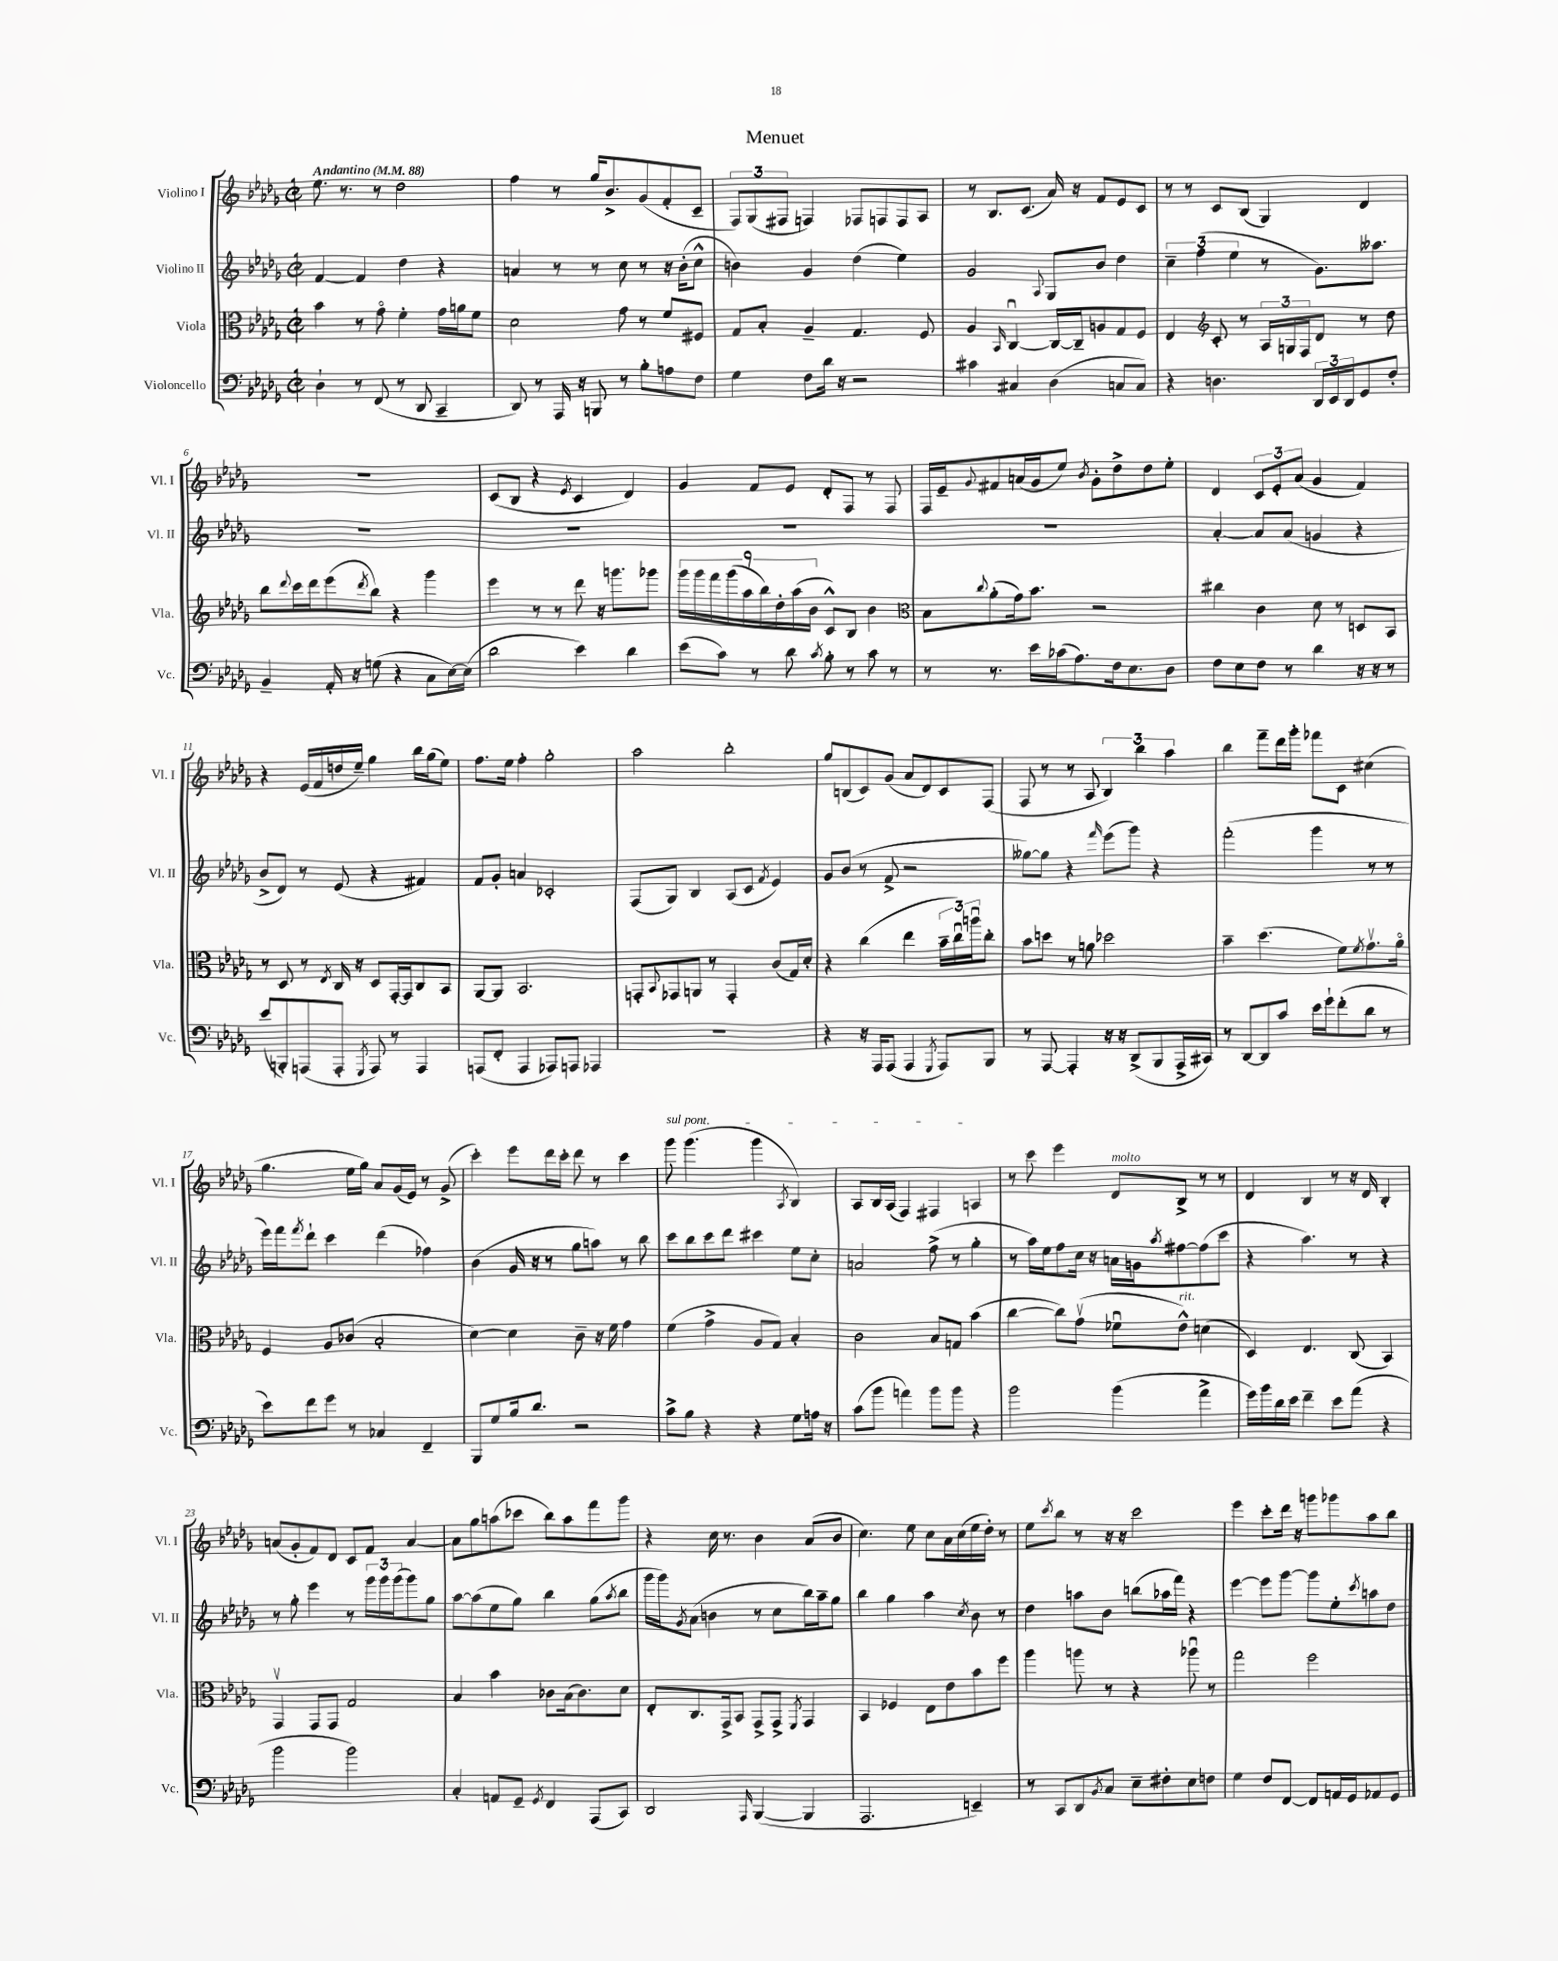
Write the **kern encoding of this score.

**kern	**kern	**kern	**kern
*part4	*part3	*part2	*part1
*staff4	*staff3	*staff2	*staff1
*I"Violoncello	*I"Viola	*I"Violino II	*I"Violino I
*I'Vc.	*I'Vla.	*I'Vl. II	*I'Vl. I
*clefF4	*clefC3	*clefG2	*clefG2
*k[b-e-a-d-g-]	*k[b-e-a-d-g-]	*k[b-e-a-d-g-]	*k[b-e-a-d-g-]
*M2/2	*M2/2	*M2/2	*M2/2
*met(c|)	*met(c|)	*met(c|)	*met(c|)
*MM88	*MM88	*MM88	*MM88
=1	=1	=1	=1
!	!	!	!LO:TX:a:B:t=Andantino
4D-`\	4b-\	[4f/	8.ee-\
.	.	.	8.r
8r	8r	4f/]	.
(8FF/	8g-\	.	8r
8r	4f'\	4dd-\	2dd-\
8DD-/	.	.	.
4CC~/	16g-\LL	4r	.
.	16an\J	.	.
.	8f\J	.	.
=2	=2	=2	=2
8DD-/)	2d-\	4an/	4ff\
8r	.	.	.
16AAA-/	.	8r	8r
16r	.	.	.
8BBBn/	.	8r	16gg-/KL
.	.	.	8.b-^/
8r	8g-\	8cc\	.
8B-'\L	8r	8r	(8g-/
8An\	8f/L	16r	8f'/
.	.	(16b-'\KL	.
8F\J	8F#X/J	8cc^^\J	8c~/J
=3	=3	=3	=3
4G-\	8G-/L	4bn\)	12F/L)
.	.	.	(12G-/
.	8B-'/J	.	.
.	.	.	12F#X/J
8F\L	4A-~/	4g-/	4Fn/)
16d-\Jk	.	.	.
16r	.	.	.
2r	4.G-/	(4dd-\	8F-X/L
.	.	.	8Fn/
.	.	4ee-\)	8F/
.	8F/	.	8A-/J
=4	=4	=4	=4
4c#X\	4A-/	2g-/	8r
.	.	.	8.B-/L
.	16qqBB-/	.	.
4C#X/	[4Cu/	.	.
.	.	.	(8.c/J
.	.	8qqA-/	.
(4D-\	16C/LL_	8G-/L	16a-/)
.	16C~/J]	.	16r
.	8An/	8b-/J	8f/L
8Cn/L	8G-/	4dd-\	8e-/
8C/J)	8F/J	.	8c/J
=5	=5	=5	=5
4r	4E-/	6cc~\	8r
.	.	.	8r
.	.	(6ff\	.
*	*clefG2	*	*
4.Dn\	8c'/	.	8c/L
.	.	6ee-\	.
.	8r	.	(8B-/J
.	24A-/LL	8r	4G-/)
.	24Gn/	.	.
.	24F/J	.	.
24DD-/LL	8d-/J	8.g-\L)	.
24EE-/	.	.	.
24DD-/J	.	.	.
8GG-/	8r	.	4d-/
.	.	8.aa--X\J	.
8F'/J	8dd-\	.	.
!!LO:LB:g=z
=6	=6	=6	=6
4BB-~/	8bb-\L	1r	1r
.	8qqddd-/	.	.
.	16ccc\L	.	.
.	16ddd-\J	.	.
16AA-'/	(8eee-\	.	.
16r	.	.	.
.	8qddd-/	.	.
(8Gn\	8bb-\J)	.	.
4r	4r	.	.
8C\L	4ggg-\	.	.
[16E-\L)	.	.	.
(16E-\JJ]	.	.	.
=7	=7	=7	=7
2d-\	4eee-\	1r	(8c/L
.	.	.	8B-/J
.	8r	.	4r
.	8r	.	.
.	.	.	8qe-/
4e-\)	8ddd-\	.	4c/
.	16r	.	.
.	8.gggn\L	.	.
4d-\	.	.	4d-/)
.	8ggg-X\J	.	.
=8	=8	=8	=8
(8e-\L	18ggg-\LL	1r	4g-/
.	18ggg-\	.	.
.	18fff\	.	.
8c\J)	.	.	.
.	(18ggg-\	.	.
.	18aa-\	.	.
8r	.	.	8f/L
.	18bb-\)	.	.
.	18dd-'\	.	.
8d-\	.	.	8e-/J
.	(18aa-\	.	.
.	18b-\JJ	.	.
8qc/	.	.	.
8B-'\	8c^^/L)	.	8d-'/L
8r	8B-/J	.	8F/J
8c\	4b-\	.	8r
8r	.	.	8F/
=9	=9	=9	=9
*	*clefC3	*	*
8r	8B-\L	1r	16F/LL
.	.	.	16e-~/J
.	8qqcc/	.	8qqg-/
8.r	(8a-'\	.	8f#X/
.	16g-\k)	.	(16an/L
16e-\LL	8.b-\J	.	16g-/J
(16c-X\J	.	.	8ee-/J)
8.A-\)	.	.	.
.	.	.	8qb-/
.	2r	.	8g-'\L
16F\k	.	.	8dd-^\
8.E-\	.	.	.
.	.	.	8dd-\
8D-\J	.	.	8ee-'\J
=10	=10	=10	=10
8F\L	4cc#X\	[4a-'/	4d-/
8E-\	.	.	.
8F\J	4c\	8a-/L]	12c/L
.	.	.	12e-'/
8r	.	(8a-/J	.
.	.	.	(12a-/J
4d-\	8d-\	4gn/	4g-/
.	8r	.	.
16r	8Dn/L	4r	4f/)
16r	.	.	.
8r	8BB-/J	.	.
!!LO:LB:g=z
=11	=11	=11	=11
(8e-/L	8r	8b-^/L	4r
8BBBn'/)	8D-/	8d-/J)	.
(8AAAn/	8r	8r	(16e-/LL
.	.	.	16f/
.	8qE-/	.	.
8AAA'/J	16C/	(8e-/	16ddn/
.	16r	.	16ee-~/JJ)
8qGGG-/	.	.	.
8AAA/)	8D-/L	4r	4gg-\
8r	[16GG-'/L	.	.
.	16GG-/J]	.	.
4AAA/	8C/	4f#X/)	16bb-\LL
.	.	.	(16gg-\J
.	8BB-/J	.	8ee-\J)
=12	=12	=12	=12
(8AAAn/L	[8AA-/L	8f/L	8.ff\L
8FF'/J	8AA-/J]	8g-'/J	.
.	.	.	16ee-\Jk
4AAA/	2.BB-/	4an/	4ff'\
8AAA-X/L)	.	2c-X'/	2gg-'\
8AAAn/J	.	.	.
4AAA-X/	.	.	.
=13	=13	=13	=13
1r	8GGn'/L	(8F/L	2aa-\
.	8qqBB-/	.	.
.	8GG-X/	8G-/J)	.
.	8AAn/J	4B-/	.
.	8r	.	.
.	4GG-'/	(8A-/L	2bb-'\
.	.	8c/J	.
.	.	8qf/	.
.	(8c/L	4e-/)	.
.	16G-/L)	.	.
.	16d-'/JJ	.	.
=14	=14	=14	=14
4r	4r	8g-/L	8gg-/L
.	.	(8b-/J	(8Bn/
16r	(4cc\	8r	8c/)
16AAA-/KL	.	.	.
(8AAA-/J	.	8f^/	(8g-/J
4AAA-/	4ee-\	2r	8a-/L
.	.	.	8d-/)
8qGGG-/	.	.	.
8AAA-/L)	24b-~\LL	.	8c/
.	24ccu\)	.	.
.	24aanu\J	.	.
8BBB-/J	8cc'\J	.	(8F/J
=15	=15	=15	=15
8r	8b-\L	[8gg--X\L)	8F/
[8AAA-/	8ddn\J	8gg--\J]	8r
4AAA-'/]	8r	4r	8r
.	8an\	.	8A-/
.	.	16qqfff/	.
16r	2dd-X\	(8eee-\L	6B-/)
16r	.	.	.
(8DD-^/L	.	8ggg-\J)	.
.	.	.	6bb-\
8BBB-/	.	4r	.
.	.	.	6aa-\
16AAA-^/L	.	.	.
16CC#X/JJ)	.	.	.
=16	=16	=16	=16
8r	4b-~\	(2fff'\	4bb-\
[8DD-/L	.	.	.
8DD-/]	(4.dd-\	.	8fff~\L
8c/J	.	.	16ddd-\L
.	.	.	16ggg-'\JJ
16e-\LL	.	4ggg-\	8fff-X\L
16g-`\J	.	.	.
(8f'\	8f\L)	.	8c\J
.	8qf/	.	.
8d-\J	8.g-v\	8r	(4cc#X\
8r	.	8r	.
.	16a-\Jk	.	.
!!LO:LB:g=z
=17	=17	=17	=17
8e-\L)	4F/	16eee-\LL)	4.gg-\
.	.	16fff\J	.
.	.	8qfff/	.
8f\	.	8ddd-`\J	.
8g-\J	8A-/L	4ccc\	.
8r	(8c-X/J	.	16ee-\LL
.	.	.	16gg-\JJ)
4C-X/	2B-'/	(4ddd-\	8a-/L
.	.	.	(16g-/L
.	.	.	16e-/JJ)
4FF~/	.	4ff-X\)	8r
.	.	.	(8g-^/
=18	=18	=18	=18
8BBB-/L	[4d-\)	(4b-\	4ccc'\)
8G-/	.	.	.
16B-/k	4d-\]	16g-/	8eee-\L
8.d-/J	.	16r	.
.	.	8r	16ddd-\L
.	.	.	16ccc'\JJ
2r	8c~\	8gg-\L	8ddd-\
.	16r	8aan\J)	8r
.	16f\	.	.
.	4g-\	8r	4ccc\
.	.	8bb-\	.
=19	=19	=19	=19
!	!	!	!LO:TX:a:i:t=sul pont.
8c^\L	(4f\	8ccc\L	8ggg-\
8B-\J	.	8bb-\	(4.ggg-\
4r	4g-^\	8ccc\	.
.	.	8ddd-\J	.
4r	8A-/L	4ccc#X\	4ggg-\
.	8G-/J)	.	.
.	.	.	8qA-/
8G-\L	4B-'/	8ee-\L	4B-/)
16An\Jk	.	8cc'\J	.
16r	.	.	.
=20	=20	=20	=20
(8c\L	2c\	2an/	8A-/L
8b-\J	.	.	16B-/L
.	.	.	(16A-/JJ
4an\)	.	.	4F/)
8b-\L	8B-/L	(8ff^\	4F#X/
8b-\J	8Gn/J	8r	.
4r	(4b-\	4gg-'\	4An/
=21	=21	=21	=21
2b-\	[4cc\	8r	8r
.	.	16aa-\LL)	8ccc\
.	.	16ee-\J	.
.	8cc\L])	8ff\	4eee-\
.	(8g-v\J	16cc\Jk	.
.	.	16r	.
!	!	!	!LO:TX:a:i:t=molto
(4b-\	8f-Xu\L	16an\LL	8d-/L
.	.	16gn\J	.
.	.	8qaa-/	.
!	!LO:TX:a:i:t=rit.	!	!
.	8e-^^\J)	[8ff#X\	8B-^/J
4a-^\	(4dn\	(8ff#\]	8r
.	.	8ccc\J	8r
=22	=22	=22	=22
16g-\LL)	4D-/)	4r	4d-/
16b-\	.	.	.
16d-\	.	.	.
16e-\JJ	.	.	.
4f~\	4.E-/	4.aa-\)	4B-/
8e-\L	.	.	8r
(8a-\J	(8C/	8r	16r
.	.	.	16d-/
4r	4BB-/)	4r	4B-'/
!!LO:LB:g=z
=23	=23	=23	=23
2b-\	4GG-v/	8r	(8an/L
.	.	8gg-'\	8g-'/
.	8GG-/L	4eee-\	8f/)
.	8GG-/J	.	8d-/J
2b-\)	2G-/	8r	8c/L
.	.	24ggg-\LL	8f/J
.	.	24ggg-\	.
.	.	(24ggg-\J	.
.	.	8ggg-\)	[4a/
.	.	8gg-\J	.
=24	=24	=24	=24
4C'/	4B-/	[8aa-\L	8a\L]
.	.	(8aa-\]	8gg-\
8AAn/L	4b-\	8ee-\	(8aan\
8GG-~/J	.	8gg-\J)	8ccc-X\J
8qGG-/	.	.	.
4FF/	8c-X\L	4bb-\	8bb-\L)
.	(16B-\k	.	8aa\
.	8.c-\)	.	.
(8AAA-/L	.	(8gg-\L	8fff\
.	.	8qaa-/	.
8CC/J)	8d-\J	8bb-\J	8ggg-\J
=25	=25	=25	=25
2DD-/	8E-'/L	16ggg-\LL	4r
.	.	16ggg-\J)	.
.	.	8qg-/	.
.	8.C/	(8a-\J	.
.	.	4bn\	16cc\
.	16GG-^/k	.	8.r
.	8BB-/J	.	.
16qqAAA-/	.	.	.
([4BBB-/	8GG-^/L	8r	4b-\
.	8GG-^/J	8cc\L	.
.	8qFF/	.	.
4BBB-/]	4GG-/	16bb-\L)	(8a-/L
.	.	16aa-~\J	.
.	.	8gg-\J	8b-/J
=26	=26	=26	=26
2.AAA-/	4BB-/	4bb-\	4.cc\)
.	4F-X/	4gg-\	.
.	.	.	8ee-\
.	8E-\L	4aa-\	8cc\L
.	8e-\	.	16a-\L
.	.	.	(16cc\
.	.	8qcc/	.
4EEn~/)	8b-\	8b-\	16ee-\
.	.	.	16dd-'\JJ)
.	8ff\J	8r	8r
=27	=27	=27	=27
8r	4aa-\	4dd-\	8ee-\L
.	.	.	8qccc/
8CC/L	.	.	8bb-\J
8DD-/	8aan\	8aan\L	8r
8qBB-/	.	.	.
8C/J	8r	8b-\J	16r
.	.	.	16r
8E-~\L	4r	(8bbn\L	2ccc\
8F#X'\	.	16aa-X\L	.
.	.	16fff\JJ)	.
8E-\	8aa-Xu\	4r	.
8Fn\J	8r	.	.
=28	=28	=28	=28
4G-\	2gg-\	[4eee-\	4eee-\
8F/L	.	8eee-\L]	8ccc'\L
[8FF/J	.	[8ggg-\J	16ddd-\Jk
.	.	.	16r
8FF/L]	2ff\	8ggg-\L]	8gggn\L
16AAn/L	.	8ee-'\	8ggg-X\
16GG-/J	.	.	.
.	.	8qccc/	.
8AA-X/	.	8aan\	8aa-\
8GG-/J	.	8dd-\J	8bb-\J
==	==	==	==
*-	*-	*-	*-
